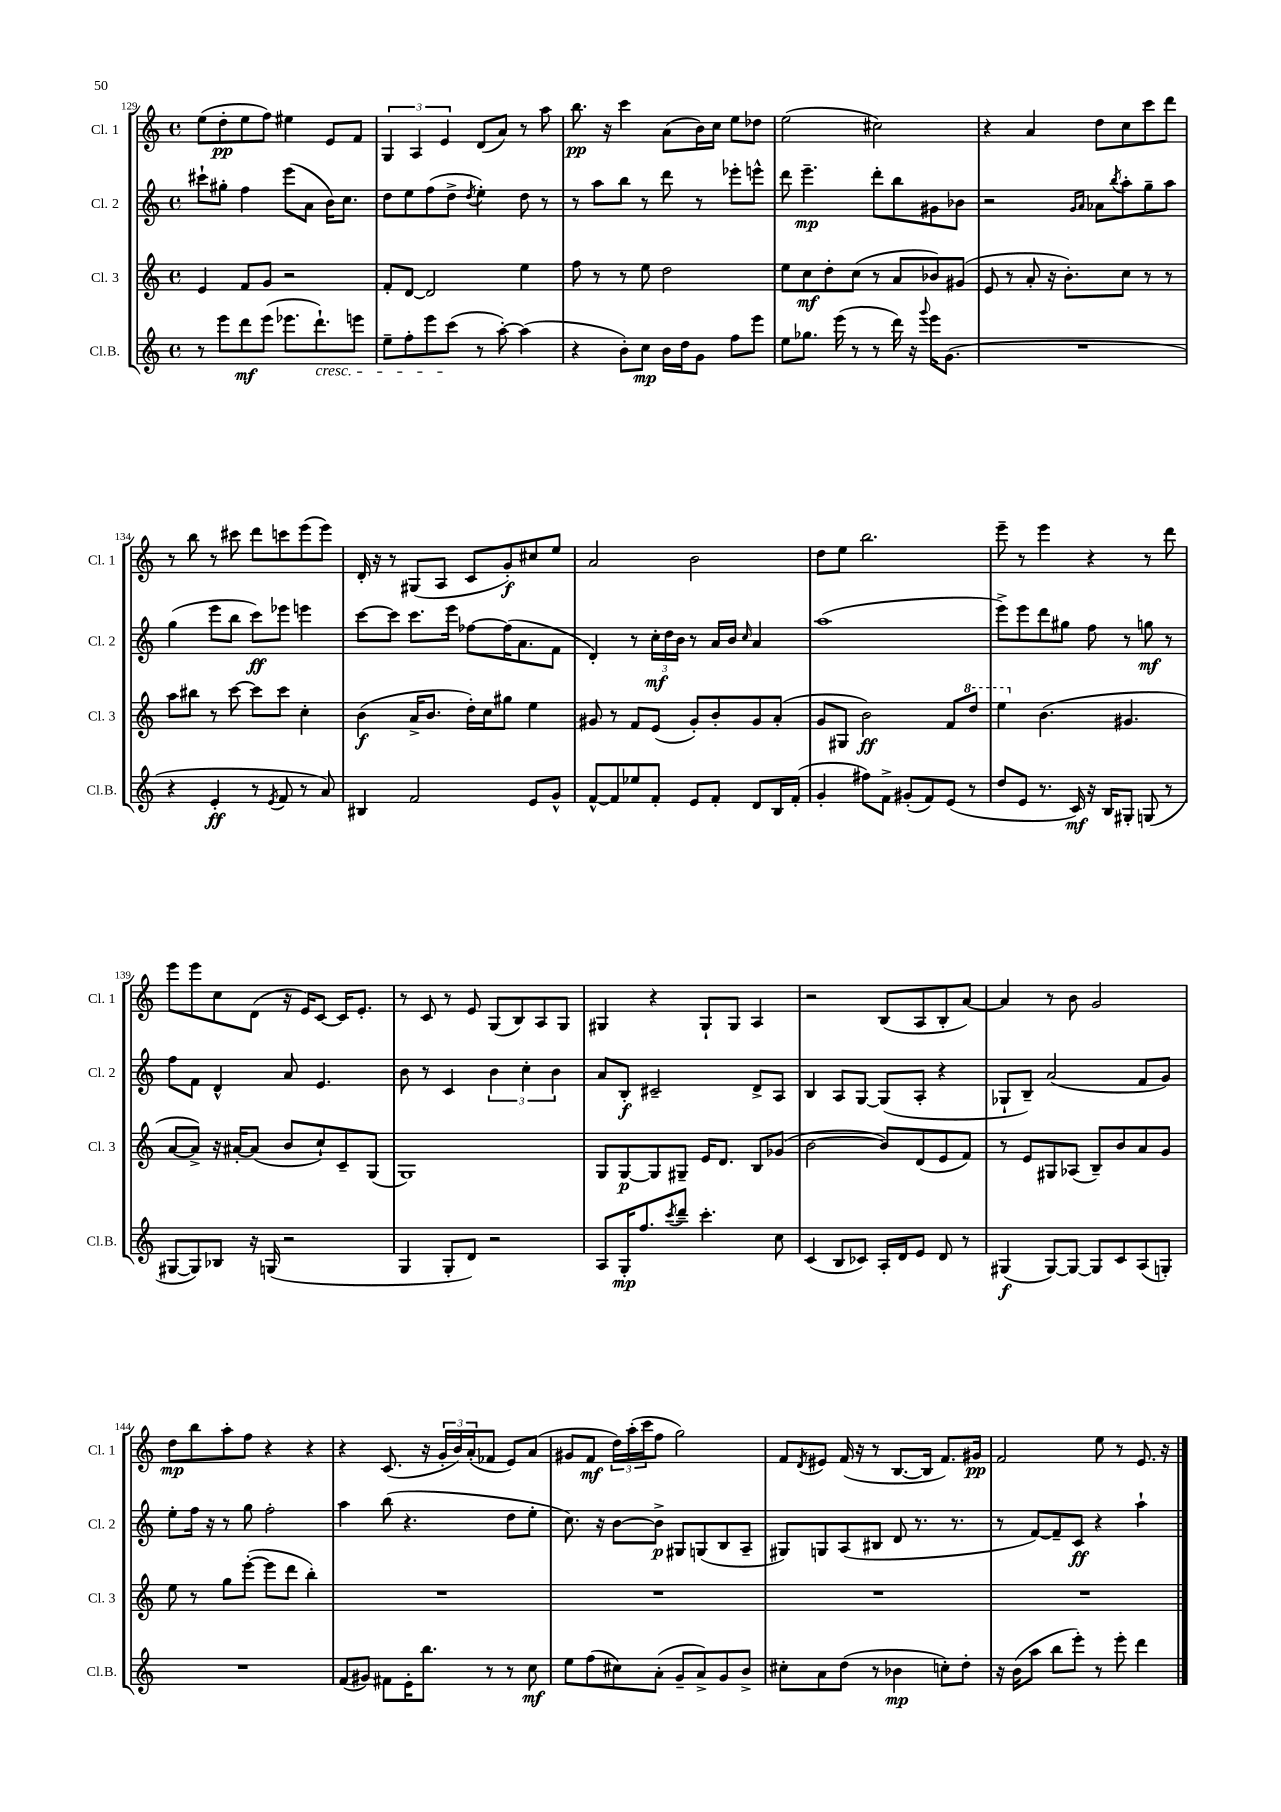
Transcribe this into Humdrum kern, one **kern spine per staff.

**kern	**kern	**kern	**kern
*staff4	*staff3	*staff2	*staff1
*clefG2	*clefG2	*clefG2	*clefG2
*k[]	*k[]	*k[]	*k[]
*M4/4	*M4/4	*M4/4	*M4/4
*met(c)	*met(c)	*met(c)	*met(c)
8r	4e/	8ccc#`\L	(8ee\L
8eee\L	.	8gg#'\J	8dd'\
8ddd\	8f/L	4ff\	8ee\
(8eee\J	8g/J	.	8ff\J)
8.eee-\L	2r	(8eee\L	4ee#\
.	.	8a\J	.
8.ddd`\)	.	.	.
.	.	16b\LK)	8e/L
.	.	8.cc\J	.
8eee\J	.	.	8f/J
=	=	=	=
8ee~\L	8f'/L	8dd\L	6G/
8ff'\	[8d/J	8ee\	.
.	.	.	6A/
8eee\	2d/]	(8ff\	.
.	.	.	6e/
(8ccc\J	.	8dd^\J	.
.	.	8qdd/	.
8r	.	4ee'\)	(8d/L
[8aa'\)	.	.	8a/J)
(4aa\]	4ee\	8dd\	8r
.	.	8r	8aa\
=	=	=	=
4r	8ff\	8r	8.bb\
.	8r	8aa\L	.
.	.	.	16r
8b'\L)	8r	8bb\J	4ccc\
8cc\J	8ee\	8r	.
16b\LL	2dd\	8ddd\	(8a\L
16dd\J	.	.	.
8g\J	.	8r	16b\L)
.	.	.	16cc\JJ
8ff\L	.	8eee-'\L	8ee\L
8eee\J	.	8eee^^\J	8dd-\J
=	=	=	=
8ee\L	8ee\L	8ddd\	(2ee\
8.gg-\J	8cc\	4.eee~\	.
.	8dd'\	.	.
(16eee\	.	.	.
8r	(8cc\J	.	.
8r	8r	8ddd'\L	2cc#\)
16ddd\)	8a/L	8bb\	.
16r	.	.	.
8qqggg/	.	.	.
16eee\LK	8b-/)	8g#\	.
(8.g\J	.	.	.
.	(8g#/J	8b-\J	.
=	=	=	=
1r	8e/	2r	4r
.	8r	.	.
.	8a'/	.	4a/
.	16r	.	.
.	8.b'\L)	.	.
.	.	16qqg/LL	.
.	.	16qqa/JJ	.
.	.	8a-\L	8dd\L
.	.	8qbb/	.
.	8cc\J	8aa'\	8cc\
.	8r	8gg~\	8ccc\
.	8r	8aa\J	8ddd\J
=	=	=	=
4r	8aa\L	(4gg\	8r
.	8bb#\J	.	8bb\
4e'/	8r	8eee\L	8r
.	[8ccc\	8bb\J	8ccc#\
8r	8ccc\]L	8ccc\L)	8ddd\L
8qe/	.	.	.
8f/	8ccc\J	8eee-\J	8ccc\
8r	4cc'\	4eee\	(8eee\
8a/)	.	.	8eee\J)
=	=	=	=
4B#/	(4b\	[8ccc\L	16d'/
.	.	.	16r
.	.	8ccc\]J	8r
2f/	16a^/LK	8.ccc\L	(8G#/L
.	8.b/J	.	.
.	.	.	8A/J
.	.	16eee\Jk	.
.	16dd'\LL)	[8ff-\L	8c/L
.	16cc\J	.	.
.	8gg#\J	(16ff-\]K	8g'/)
.	.	8.a\	.
8e/L	4ee\	.	8cc#/
8g^^/J	.	8f\J	8ee/J
=	=	=	=
[8f^^/L	8g#/	4d'/)	2a/
8f/]	8r	.	.
8ee-/	8f/L	8r	.
8f'/J	(8e/J	24cc'\LL	.
.	.	24dd\	.
.	.	24b\JJ	.
8e/L	8g#'/L)	8r	2b\
8f'/J	8b'/	16a/LL	.
.	.	16b/JJ	.
.	.	16qqcc/	.
8d/L	8g#/	4a/	.
16B/L	(8a'/J	.	.
(16f'/JJ	.	.	.
=	=	=	=
4g'/	8g/L	(1aa	8dd\L
.	8G#/J	.	8ee\J
8ff#\L)	2b\)	.	2.bb\
8f^\J	.	.	.
(8g#'/L	.	.	.
8f/)	.	.	.
(8e/J	8f/L	.	.
8r	8ddd/J	.	.
=	=	=	=
8dd/L	4eee\	8eee^\L)	8eee~\
8e/J	.	8eee\	8r
8.r	(4.b\	8ddd\	4eee\
.	.	8gg#\J	.
16c/)	.	.	.
16r	.	8ff\	4r
16B/LK	.	.	.
8G#'/J	4.g#/	8r	.
(8G/	.	8gg\	8r
8r	.	8r	8ddd\
=	=	=	=
[8G#/L	[8a/L	8ff\L	8eee\L
8G#/])	8a^/]J)	8f\J	8eee\
8B-/J	16r	4d^^/	8cc\
.	[16a#'/LK	.	.
16r	(8a#/]J	.	(8d\J
(16G/	.	.	.
2r	8b/L	8a/	16r
.	.	.	16e/LK)
.	8cc`/)	4.e/	[8c/J
.	8c~/	.	16c/]LK
.	.	.	8.e'/J
.	(8G/J	.	.
=	=	=	=
4G/	1G)	8b\	8r
.	.	8r	8c/
8G'/L	.	4c/	8r
8d/J)	.	.	8e/
2r	.	6b\	(8G/L
.	.	.	8B/)
.	.	6cc'\	.
.	.	.	8A/
.	.	6b\	.
.	.	.	8G/J
=	=	=	=
8A/L	8G/L	8a/L	4G#/
16G'/K	[8G/	8B'/J	.
8.ff/	.	.	.
.	8G/]	2c#~/	4r
8qccc/	.	.	.
8ddd~/J	8G#~/J	.	.
4.ccc'\	16e/LK	.	8G#`/L
.	8.d/J	.	.
.	.	.	8G#/J
.	8B/L	8d^/L	4A/
8cc\	(8g-/J	8A/J	.
=	=	=	=
(4c/	[2b\	4B/	2r
8B/L	.	8A/L	.
8c-/J)	.	[8G/J	.
16A'/LL	8b/]L)	(8G/]L	(8B/L
16d/J	.	.	.
8e/J	(8d/	8A'/J	8A/
8d/	8e/	4r	8B'/
8r	8f/J)	.	[8a/J)
=	=	=	=
(4G#/	8r	8G-`/L	4a/]
.	8e/L	8B~/J)	.
[8G#/L)	8G#/	(2a/	8r
8G#/_J	(8A-/J	.	8b\
8G#/]L	8B~/L)	.	2g/
8c/	8b/	.	.
(8A/	8a/	8f/L	.
8G'/J)	8g/J	8g/J)	.
=	=	=	=
1r	8ee\	8ee'\L	8dd\L
.	8r	16ff\Jk	8bb\
.	.	16r	.
.	8gg\L	8r	8aa'\
.	([8eee'\J	8gg\	8ff\J
.	8eee\]L	2ff'\	4r
.	8ddd\J	.	.
.	4bb'\)	.	4r
=	=	=	=
(8f/L	1r	4aa\	4r
8g#/J)	.	.	.
8f#\L	.	(8bb\	(8.c/
16e'\K	.	4.r	.
8.bb\J	.	.	16r
.	.	.	24g'/LL
.	.	.	24b/)
.	.	.	(24a'/J
8r	.	.	8f-/J
8r	.	8dd\L	8e/L)
8cc\	.	8ee'\J	(8a/J
=	=	=	=
8ee\L	1r	8.cc\)	8g#/L
(8ff\	.	.	8f/J
.	.	16r	.
8cc#\)	.	[8b\L	24dd\LL)
.	.	.	(24aa'\
.	.	.	24ccc\J
(8a'\J	.	8b^\]J	8ff\J
8g~/L	.	8G#/L	2gg\)
8a^/)	.	(8G/	.
8g/	.	8B/	.
8b^/J	.	8A~/J	.
=	=	=	=
8cc#'\L	1r	8G#/L)	8f/L
.	.	.	8qd/
8a\	.	8G/	8e#/J
(8dd\J	.	(8A/	(16f/
.	.	.	16r
8r	.	8B#/J	8r
4b-\	.	8d/	[8.B/L
.	.	8.r	.
.	.	.	16B/]Jk
8cc'\L)	.	.	8.f/L)
.	.	8.r	.
8dd'\J	.	.	.
.	.	.	16g#/Jk
=	=	=	=
16r	1r	8r	2f/
(16b\LK	.	.	.
8aa\J	.	[8f/L)	.
8bb\L	.	8f~/]	.
8eee'\J)	.	8c/J	.
8r	.	4r	8ee\
8eee'\	.	.	8r
4ddd\	.	4aa`\	8.e/
.	.	.	16r
==	==	==	==
*-	*-	*-	*-
